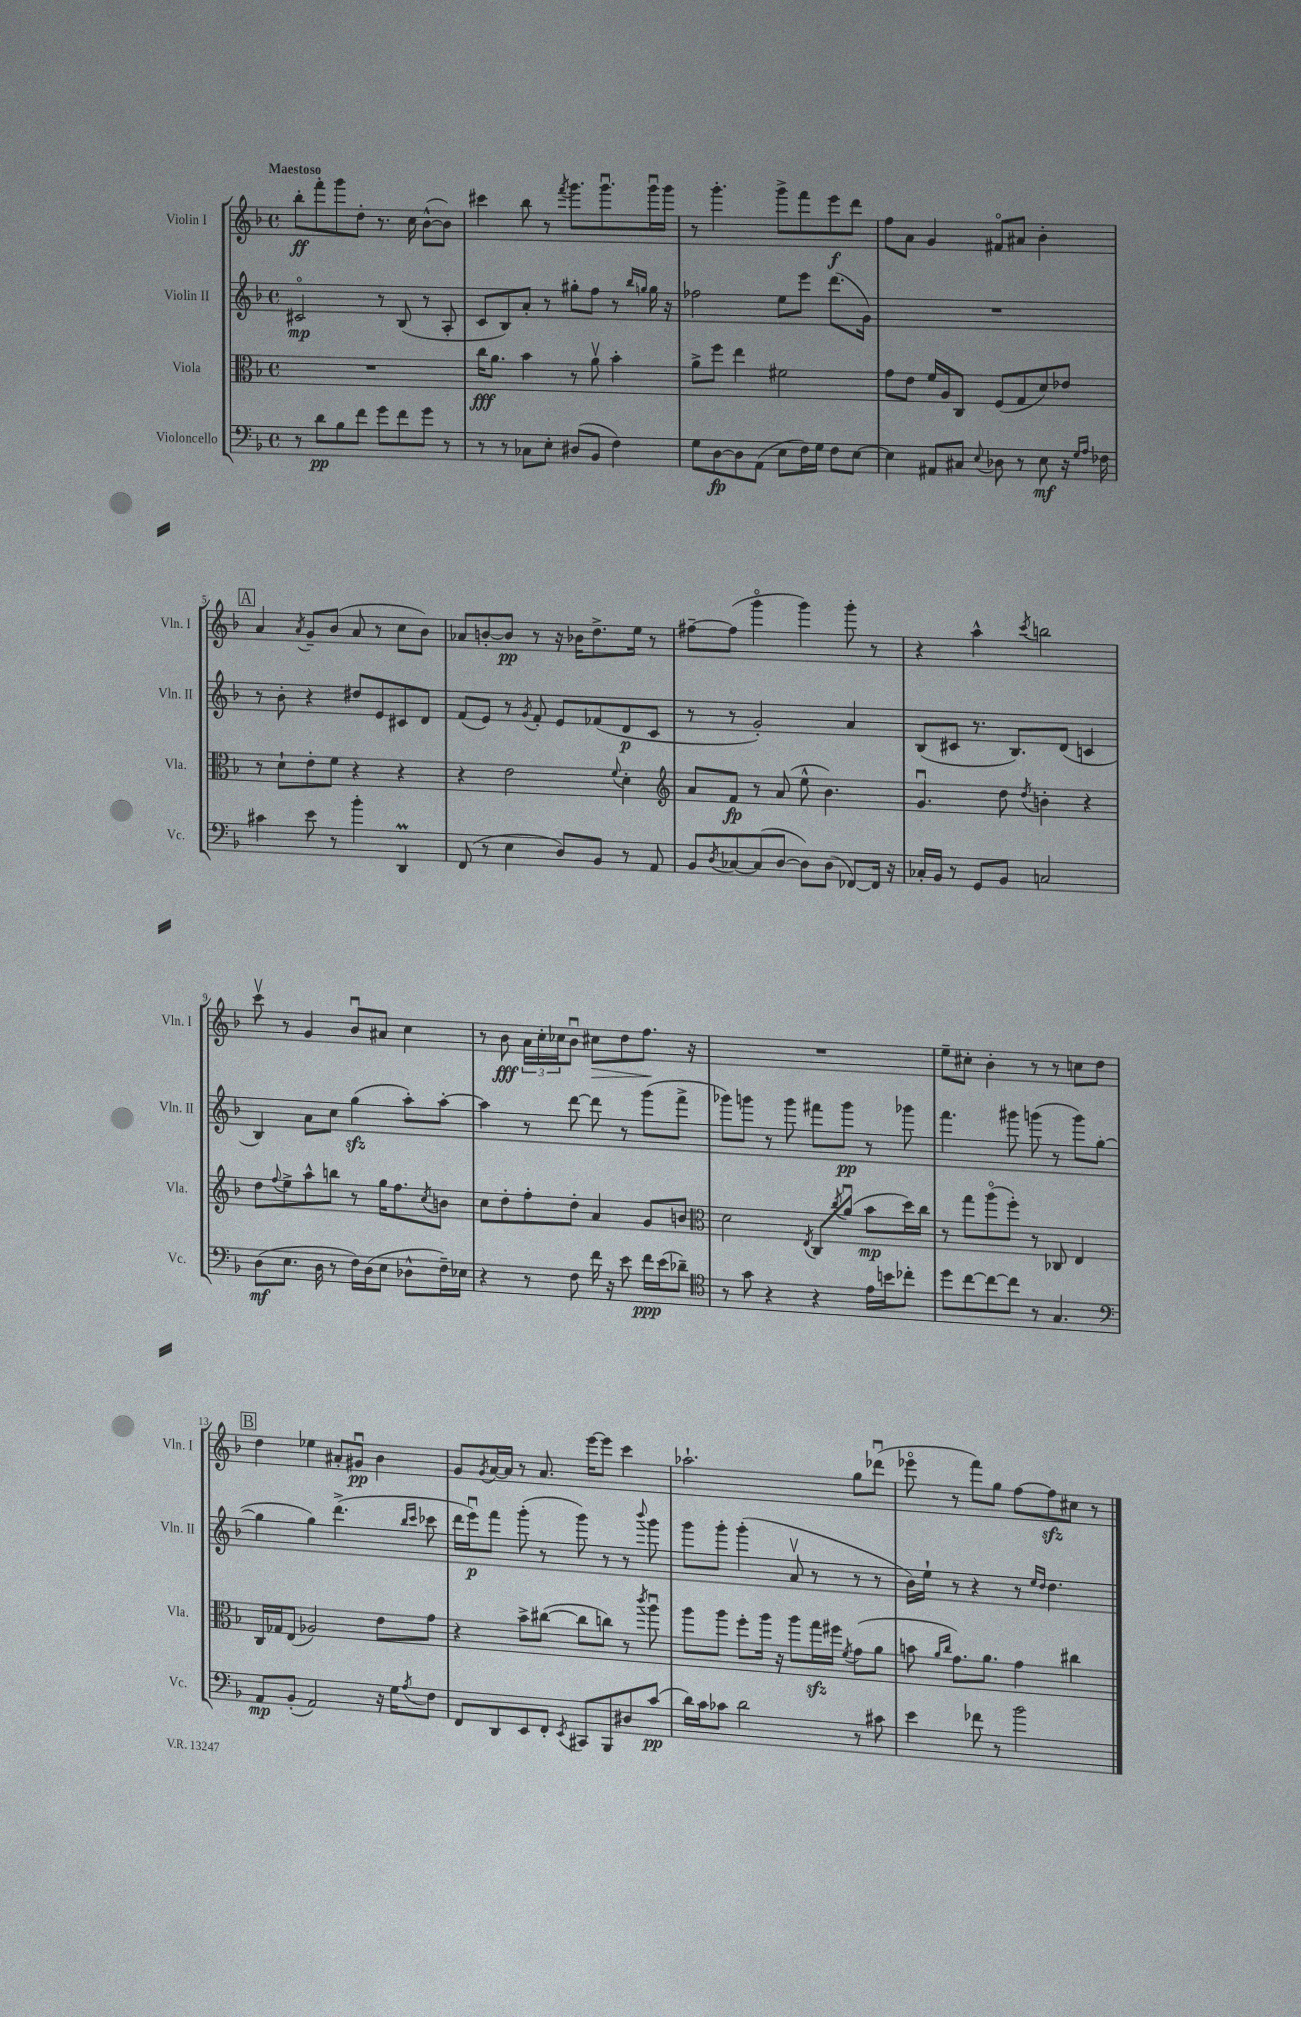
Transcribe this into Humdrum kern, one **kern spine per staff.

**kern	**dynam	**kern	**dynam	**kern	**dynam	**kern	**dynam
*part4	*part4	*part3	*part3	*part2	*part2	*part1	*part1
*staff4	*staff4	*staff3	*staff3	*staff2	*staff2	*staff1	*staff1
*I"Violoncello	*	*I"Viola	*	*I"Violin II	*	*I"Violin I	*
*I'Vc.	*	*I'Vla.	*	*I'Vln. II	*	*I'Vln. I	*
*clefF4	*	*clefC3	*	*clefG2	*	*clefG2	*
*k[b-]	*	*k[b-]	*	*k[b-]	*	*k[b-]	*
*M4/4	*	*M4/4	*	*M4/4	*	*M4/4	*
*met(c)	*	*met(c)	*	*met(c)	*	*met(c)	*
=1	=1	=1	=1	=1	=1	=1	=1
!	!	!	!	!	!	!LO:TX:a:B:t=Maestoso	!
8r	.	1r	.	2c#X/	mp	8bb-'\L	ff
8d\L	pp	.	.	.	.	8fff'\	.
8B-\	.	.	.	.	.	8ggg\	.
8f\J	.	.	.	.	.	8dd'\J	.
8g\L	.	.	.	8r	.	8.r	.
8f\	.	.	.	(8B-/	.	.	.
.	.	.	.	.	.	16cc\	.
8g\J	.	.	.	8r	.	([8b-^^\L	.
8r	.	.	.	8A'/	.	8b-\J])	.
=2	=2	=2	=2	=2	=2	=2	=2
8r	.	16cc\KL	fff	8c/L	.	4ccc#X\	.
.	.	8.a\J	.	.	.	.	.
8r	.	.	.	8B-/)	.	.	.
8C-X\L	.	4b-\	.	8a'/J	.	8bb-\	.
8E'\J	.	.	.	8r	.	8r	.
.	.	.	.	.	.	8qfff/	.
(8D#X/L	.	8r	.	8gg#X'\L	.	8.ggg\L	.
8BB-/J	.	8av\	.	8ff\J	.	.	.
.	.	.	.	.	.	8.gggu\	.
4F\)	.	4b-'\	.	8r	.	.	.
.	.	.	.	16qqbb-/LL	.	.	.
.	.	.	.	16qqggn/JJ	.	.	.
.	.	.	.	16gg\	.	16gggu\L	.
.	.	.	.	16r	.	16ggg\JJ	.
=3	=3	=3	=3	=3	=3	=3	=3
8G\L	.	8a^\L	.	2ff-X\	.	8r	.
[8D\	fp	8ff\J	.	.	.	4.ggg'\	.
8D\]	.	4ee\	.	.	.	.	.
(8AA\J	.	.	.	.	.	.	.
8E\L	.	2f#X\	.	8ee\L	.	8ggg^\L	.
16F\L)	.	.	.	8eee\J	.	8fff\	.
16G\JJ	.	.	.	.	.	.	.
8F\L	.	.	.	(8.ddd\L	.	8eee\	f
[8E\J	.	.	.	.	.	8ddd\J	.
.	.	.	.	16g\Jk)	.	.	.
=4	=4	=4	=4	=4	=4	=4	=4
4E\]	.	8g\L	.	1r	.	8ff\L	.
.	.	8e\J	.	.	.	8a\J	.
8AA#X/L	.	16f/LL	.	.	.	4g/	.
.	.	16A/J	.	.	.	.	.
8C#X/J	.	8C/J	.	.	.	.	.
8qqE/	.	.	.	.	.	.	.
8D-X\	.	(8F/L	.	.	.	8f#X/L	.
8r	.	8G/	.	.	.	8a#X/J	.
8E\	mf	8d/)	.	.	.	4b-'\	.
16r	.	8e-X/J	.	.	.	.	.
16qqG/LL	.	.	.	.	.	.	.
16qqA/JJ	.	.	.	.	.	.	.
16F-X\	.	.	.	.	.	.	.
!!LO:LB:g=z
!!LO:REH:place=s1:t=A
=5	=5	=5	=5	=5	=5	=5	=5
4c#X\	.	8r	.	8r	.	4a/	.
.	.	8d`\L	.	8b-'\	.	.	.
.	.	.	.	.	.	8qa/	.
8e\	.	8e'\	.	4r	.	8g~/L	.
8r	.	8f\J	.	.	.	(8b-/J	.
4b-'\	.	4r	.	8dd#X/L	.	8a/	.
.	.	.	.	8e/	.	8r	.
4DDM/	.	4r	.	8c#X/	.	8cc\L	.
.	.	.	.	8d/J	.	8b-\J)	.
=6	=6	=6	=6	=6	=6	=6	=6
(8FF/	.	4r	.	(8f/L	.	8a-X/L	.
8r	.	.	.	8e/J)	.	[8bn'/	.
4E\	.	2e\	.	8r	.	8b/J]	pp
.	.	.	.	8qg/	.	.	.
.	.	.	.	8f'/	.	8r	.
8D/L)	.	.	.	8e/L	.	16r	.
.	.	.	.	.	.	16b-X\KL	.
8BB-/J	.	.	.	(8f-X/	.	8.dd^\	.
.	.	8qqf/	.	.	.	.	.
8r	.	4d'\	.	8d/	p	.	.
.	.	.	.	.	.	16ee\Jk	.
8AA/	.	.	.	8c/J	.	8r	.
=7	=7	=7	=7	=7	=7	=7	=7
*	*	*clefG2	*	*	*	*	*
8BB-/L	.	8a/L	.	8r	.	[8ff#X~\L	.
8qD/	.	.	.	.	.	.	.
[8C-X/	.	8f/J	fp	8r	.	(8ff#\J]	.
(8C-/]	.	8r	.	2g'/)	.	4ggg\	.
[8D/J	.	(8a/	.	.	.	.	.
8D\L])	.	8ee^^\	.	.	.	4ggg\)	.
(8D\J	.	4.b-\)	.	.	.	.	.
[8FF-X/L)	.	.	.	4a/	.	8ggg'\	.
16FF-/Jk]	.	.	.	.	.	8r	.
16r	.	.	.	.	.	.	.
=8	=8	=8	=8	=8	=8	=8	=8
16C-X'/LL	.	4.gu/	.	(8B-/L	.	4r	.
16BB-/JJ	.	.	.	.	.	.	.
8r	.	.	.	8c#X/J	.	.	.
8GG/L	.	.	.	8.r	.	4aa^^\	.
8BB-/J	.	8dd\	.	.	.	.	.
.	.	.	.	8.B-/L)	.	.	.
.	.	8qdd/	.	.	.	8qccc/	.
2Cn/	.	4bn'\	.	.	.	2bbn\	.
.	.	.	.	(8d/J	.	.	.
.	.	4r	.	4cn/	.	.	.
!!LO:LB:g=z
=9	=9	=9	=9	=9	=9	=9	=9
(8D\L	mf	8dd\L	.	4B-/)	.	8cccv\	.
.	.	8qqff/	.	.	.	.	.
8.E\J	.	8ee^\	.	.	.	8r	.
.	.	8aa^^\	.	8a\L	.	4g/	.
16D\	.	.	.	.	.	.	.
8r	.	8bbn\J	.	8cc\J	.	.	.
16F\LL)	.	8r	.	(4ggzz\	.	8b-u/L	.
(16D\J	.	.	.	.	.	.	.
8E\J	.	16gg\KL	.	.	.	8a#X/J	.
.	.	8.ff\	.	.	.	.	.
8D-X^^\L	.	.	.	8aa'\L)	.	4cc\	.
.	.	8qcc/	.	.	.	.	.
16F~\L)	.	8bn\J	.	[8aa'\J	.	.	.
16E-X\JJ	.	.	.	.	.	.	.
=10	=10	=10	=10	=10	=10	=10	=10
4r	.	8cc\L	.	4aa\]	.	8r	.
.	.	8dd'\	.	.	.	8b-\	fff
8r	.	8ff'\	.	8r	.	24a\LL	.
.	.	.	.	.	.	24cc'\	.
.	.	.	.	.	.	24cc-X\J	.
8F\	.	8dd'\J	.	[8ddd\	.	8b-u\J	.
!	!	!	!	!	!	!	!LO:HP:b
16f\	.	4a/	.	8ddd\]	.	8cc#X\L	>
16r	.	.	.	.	.	.	.
8e\	.	.	.	8r	.	8dd\	.
16f\LL	ppp	8g/L	.	(8ggg\L	.	8.ff\J	.
(16e\J	.	.	.	.	.	.	.
8d-X~\J)	.	8bn/J	.	8fff^\J	.	.	.
.	.	.	.	.	.	16r	]
=11	=11	=11	=11	=11	=11	=11	=11
*clefC4	*	*clefC3	*	*	*	*	*
8r	.	2d\	.	8ggg-X\L)	.	1r	.
8g\	.	.	.	8gggn\J	.	.	.
4r	.	.	.	8r	.	.	.
.	.	.	.	8ggg\	.	.	.
.	.	8qE/	.	.	.	.	.
4r	.	8C/L	.	8fff#X\L	.	.	.
.	.	8qcc/	.	.	.	.	.
.	.	(8au/J	.	8ggg\J	pp	.	.
16e\LL	.	8b-\L	mp	8r	.	.	.
16bn\J	.	.	.	.	.	.	.
8cc-X'\J	.	16dd\L)	.	8ggg-X\	.	.	.
.	.	16cc\JJ	.	.	.	.	.
=12	=12	=12	=12	=12	=12	=12	=12
8dd\L	.	8r	.	4.fff\	.	8ee~\L	.
[8cc\	.	8gg\L	.	.	.	8cc#X'\J	.
8cc\_	.	(8aa\	.	.	.	4b-'\	.
8cc\J]	.	8ff'\J)	.	8ggg#X\	.	.	.
8r	.	8r	.	(8gggn\	.	8r	.
4.G/	.	8C-X/	.	8r	.	8r	.
.	.	4E/	.	8ggg\L)	.	8ccn\L	.
.	.	.	.	([8gg\J	.	8dd\J	.
!!LO:LB:g=z
!!LO:REH:place=s1:t=B
=13	=13	=13	=13	=13	=13	=13	=13
*clefF4	*	*	*	*	*	*	*
8AA/L	mp	16C/LL	.	4gg\]	.	4dd\	.
.	.	16G-X/J	.	.	.	.	.
(8BB-'/J	.	(8E/J	.	.	.	.	.
2AA/)	.	2A-X/)	.	4gg\)	.	4ee-X\	.
.	.	.	.	(4.ddd^\	.	8a#X'/L	.
.	.	.	.	.	.	8g#Xu/J	pp
16r	.	8e\L	.	.	.	4b-\	.
16G\KL	.	.	.	.	.	.	.
.	.	.	.	16qqbb-/LL	.	.	.
8qA/	.	.	.	16qqccc/JJ	.	.	.
8F\J	.	8g\J	.	8ccc-X\	.	.	.
=14	=14	=14	=14	=14	=14	=14	=14
8FF/L	.	4r	.	16ddd\LL	.	8g/L	.
.	.	.	.	16eeeu\J)	p	.	.
.	.	.	.	.	.	8qg/	.
8DD/	.	.	.	8fff\J	.	[16a/L	.
.	.	.	.	.	.	16a/JJ]	.
8EE/	.	8b-^\L	.	(8ggg'\	.	8r	.
8FF'/J	.	([8cc#X\J	.	8r	.	8.a/	.
8qEE/	.	.	.	.	.	.	.
8CC#X/L	.	8cc#\L]	.	8ggg\)	.	.	.
.	.	.	.	.	.	[16eee\KL	.
8BBB-/	.	8ccn\J)	.	8r	.	8eee\J]	.
8D#X/	.	8r	.	8r	.	4ccc\	.
.	.	8qccc/	.	8qqbbb-/	.	.	.
(8c/J	pp	8aau\	.	8ggg\	.	.	.
=15	=15	=15	=15	=15	=15	=15	=15
16d\LL)	.	8aa\L	.	8ggg\L	.	2.aa-X`\	.
16c\J	.	.	.	.	.	.	.
8c-X\J	.	8aa\J	.	8ggg'\J	.	.	.
2d\	.	8ff'\L	.	(4ggg'\	.	.	.
.	.	16aa\Jk	.	.	.	.	.
.	.	16r	.	.	.	.	.
.	.	8aa\L	.	8av/	.	.	.
.	.	16ggzz\L	.	8r	.	.	.
.	.	16ff#X\JJ	.	.	.	.	.
.	.	8qf/	.	.	.	.	.
8r	.	(8g\L	.	8r	.	8gg\L	.
8c#X\	.	8a\J	.	8r	.	(8ddd-Xu\J	.
=16	=16	=16	=16	=16	=16	=16	=16
4e\	.	8bn\	.	16b-\LL)	.	8eee-X\	.
.	.	.	.	16ee`\JJ	.	.	.
.	.	16qqa/LL	.	.	.	.	.
.	.	16qqcc/JJ	.	.	.	.	.
.	.	8.g\L)	.	8r	.	8r	.
8f-X\	.	.	.	4r	.	8fff\L)	.
.	.	8.a\J	.	.	.	.	.
8r	.	.	.	.	.	8gg\J	.
2b-\	.	4g\	.	8r	.	[8ff\L	.
.	.	.	.	16qqee/LL	.	.	.
.	.	.	.	16qqdd/JJ	.	.	.
.	.	.	.	4.dd\	.	8ffzz\]	.
.	.	4cc#X\	.	.	.	8cc#X\J	.
.	.	.	.	.	.	8r	.
==	==	==	==	==	==	==	==
*-	*-	*-	*-	*-	*-	*-	*-
